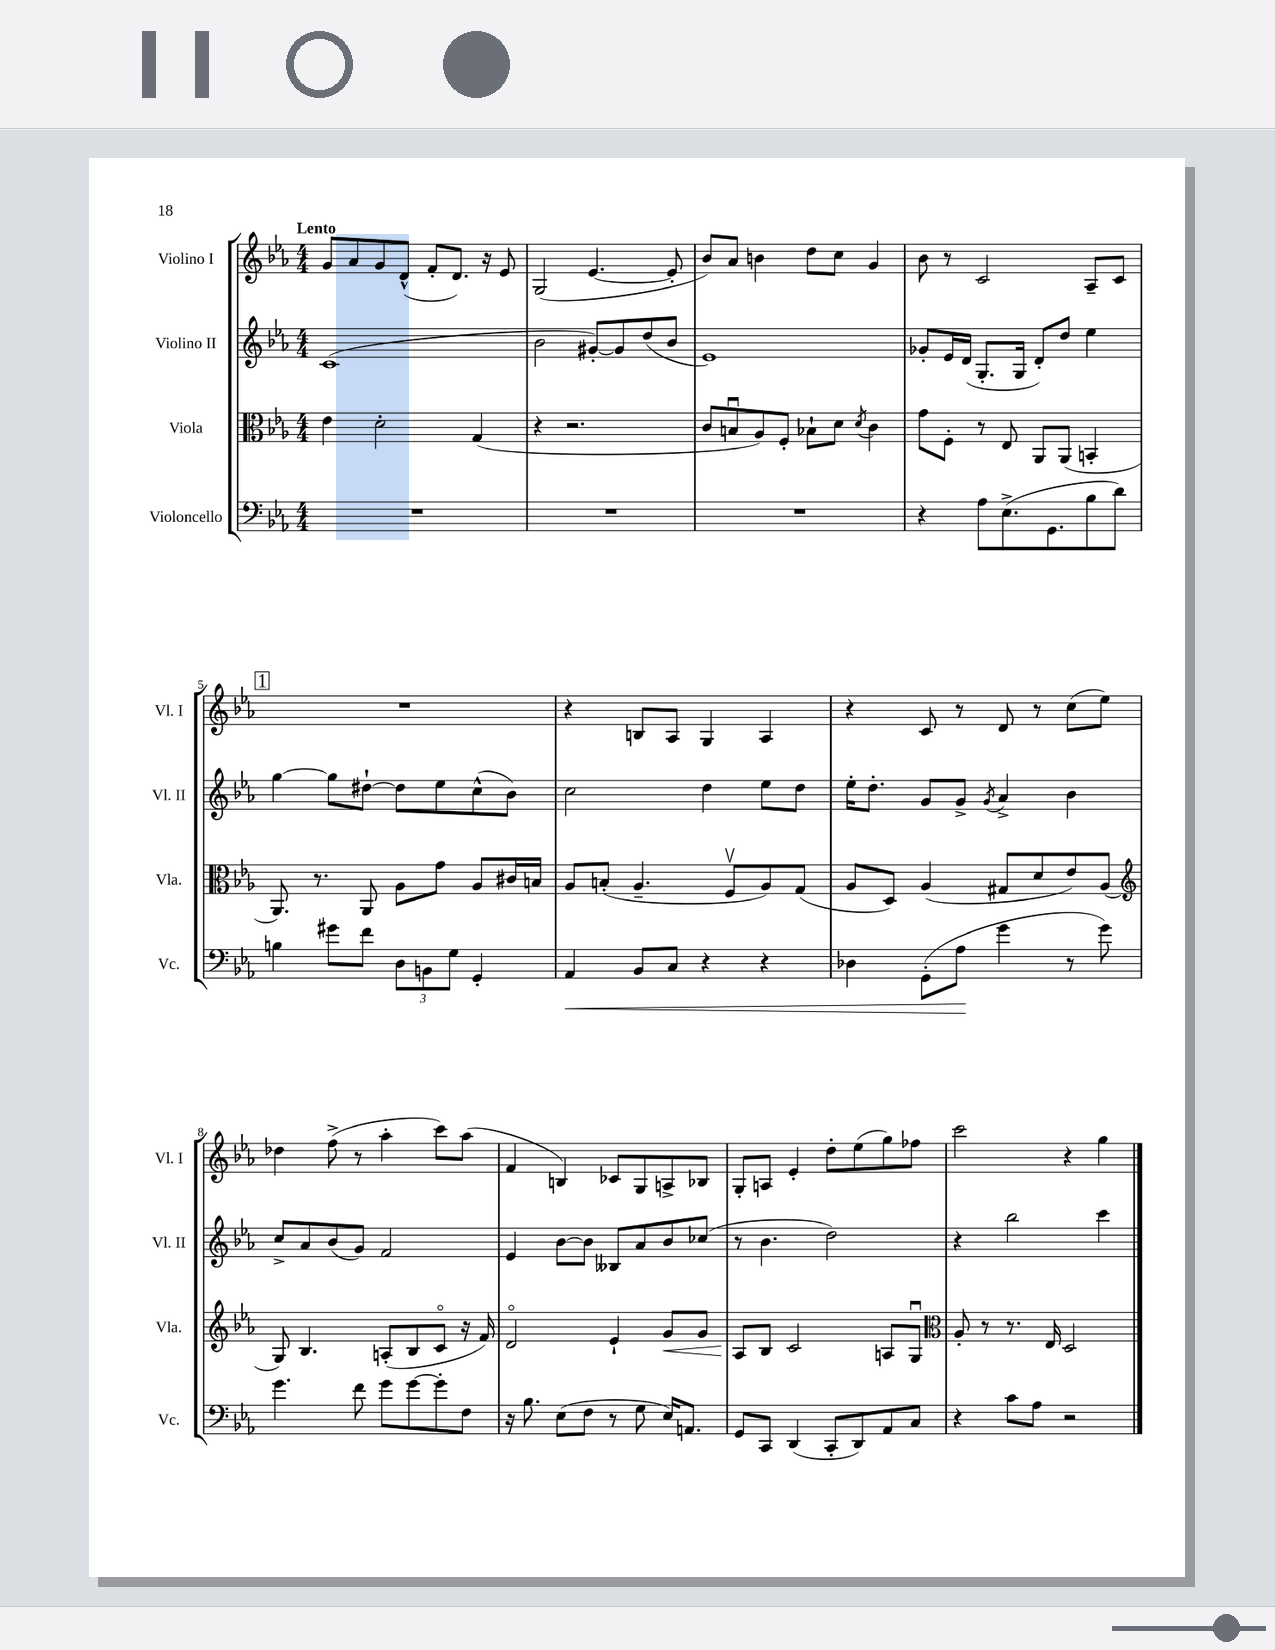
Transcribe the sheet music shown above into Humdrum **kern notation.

**kern	**kern	**kern	**kern
*staff4	*staff3	*staff2	*staff1
*clefF4	*clefC3	*clefG2	*clefG2
*k[b-e-a-]	*k[b-e-a-]	*k[b-e-a-]	*k[b-e-a-]
*M4/4	*M4/4	*M4/4	*M4/4
1r	4e-\	(1c	8g/L
.	.	.	8a-/
.	2d'\	.	8g/
.	.	.	(8d^^/J
.	.	.	8f'/L
.	.	.	8.d/J)
.	(4G/	.	.
.	.	.	16r
.	.	.	8e-/
=	=	=	=
1r	4r	2b-\	(2G/
.	2.r	.	.
.	.	[8g#'/L)	[4.e-/
.	.	8g#/]	.
.	.	(8dd/	.
.	.	8b-/J	8e-'/]
=	=	=	=
1r	8c/L	1e-)	8b-/L)
.	8Bu/	.	8a-/J
.	8A-/)	.	4b\
.	8F'/J	.	.
.	8B-`\L	.	8dd\L
.	8d\J	.	8cc\J
.	8qd/	.	.
.	4c\	.	4g/
=	=	=	=
4r	8g\L	8g-'/L	8b-\
.	8F'\J	16e-/L	8r
.	.	(16d/JJ	.
8A-\L	8r	8.G'/L	2c/
(8.E-^\	8E-/	.	.
.	.	16G/Jk	.
.	8AA-/L	8d'/L)	.
8.GG\	.	.	.
.	(8AA-/J	8dd/J	.
8B-\	4BB'/	4ee-\	8A-~/L
8d\J)	.	.	8c/J
=	=	=	=
4B\	8.AA-/)	[4gg\	1r
.	8.r	.	.
8g#\L	.	8gg\]L	.
8f\J	8AA-/	[8dd#`\J	.
12D\L	8A-\L	8dd#\]L	.
12BB\	.	.	.
.	8g\J	8ee-\	.
12G\J	.	.	.
4GG'/	8A-/L	(8cc^^\	.
.	16c#/L	8b-\J)	.
.	16B/JJ	.	.
=	=	=	=
4AA-/	8A-/L	2cc\	4r
.	(8B'/J	.	.
8BB-/L	4.A-~/	.	8B/L
8C/J	.	.	8A-/J
4r	.	4dd\	4G/
.	8Fv/L	.	.
4r	8A-/)	8ee-\L	4A-/
.	(8G/J	8dd\J	.
=	=	=	=
4D-\	8A-/L	16ee-'\LK	4r
.	.	8.dd'\J	.
.	8D/J)	.	.
(8GG'\L	(4A-/	8g/L	8c/
8A-\J	.	8g^/J	8r
.	.	8qg/	.
4g\	8G#/L	4a-^/	8d/
.	8d/	.	8r
8r	8e-/)	4b-\	(8cc\L
8g\)	(8A-/J	.	8ee-\J)
=	=	=	=
*	*clefG2	*	*
4.g\	8G/)	8cc^/L	4dd-\
.	4.B-/	8a-/	.
.	.	(8b-/	(8ff^\
8f\	.	8g/J)	8r
8g\L	(8A'/L	2f/	4aa-'\
[8g\	8B-/	.	.
8g'\]	8co/J	.	8ccc\L)
8F\J	16r	.	(8aa-\J
.	16f/)	.	.
=	=	=	=
16r	2do/	4e-/	4f/
8.B-\	.	.	.
(8E-\L	.	[8b-\L	4B/)
8F\J	.	8b-\]J	.
8r	4e-`/	8B--/L	8c-/L
8G\	.	8a-/	8G/
16E-/LK)	8g/L	8b-/	8A^/
8.AA/J	.	.	.
.	8g/J	(8cc-/J	8B-/J
=	=	=	=
8GG/L	8A-/L	8r	8G'/L
8CC/J	8B-/J	4.b-\	8A/J
(4DD/	2c/	.	4e-'/
8CC'/L	.	2dd\)	8dd'\L
8DD/)	.	.	(8ee-\
8AA-/	8A/L	.	8gg\)
8C/J	8Gu/J	.	8ff-\J
=	=	=	=
*	*clefC3	*	*
4r	8A-'/	4r	2ccc\
.	8r	.	.
8c\L	8.r	2bb-\	.
8A-\J	.	.	.
.	16E-/	.	.
2r	2D/	.	4r
.	.	4ccc\	4gg\
==	==	==	==
*-	*-	*-	*-
